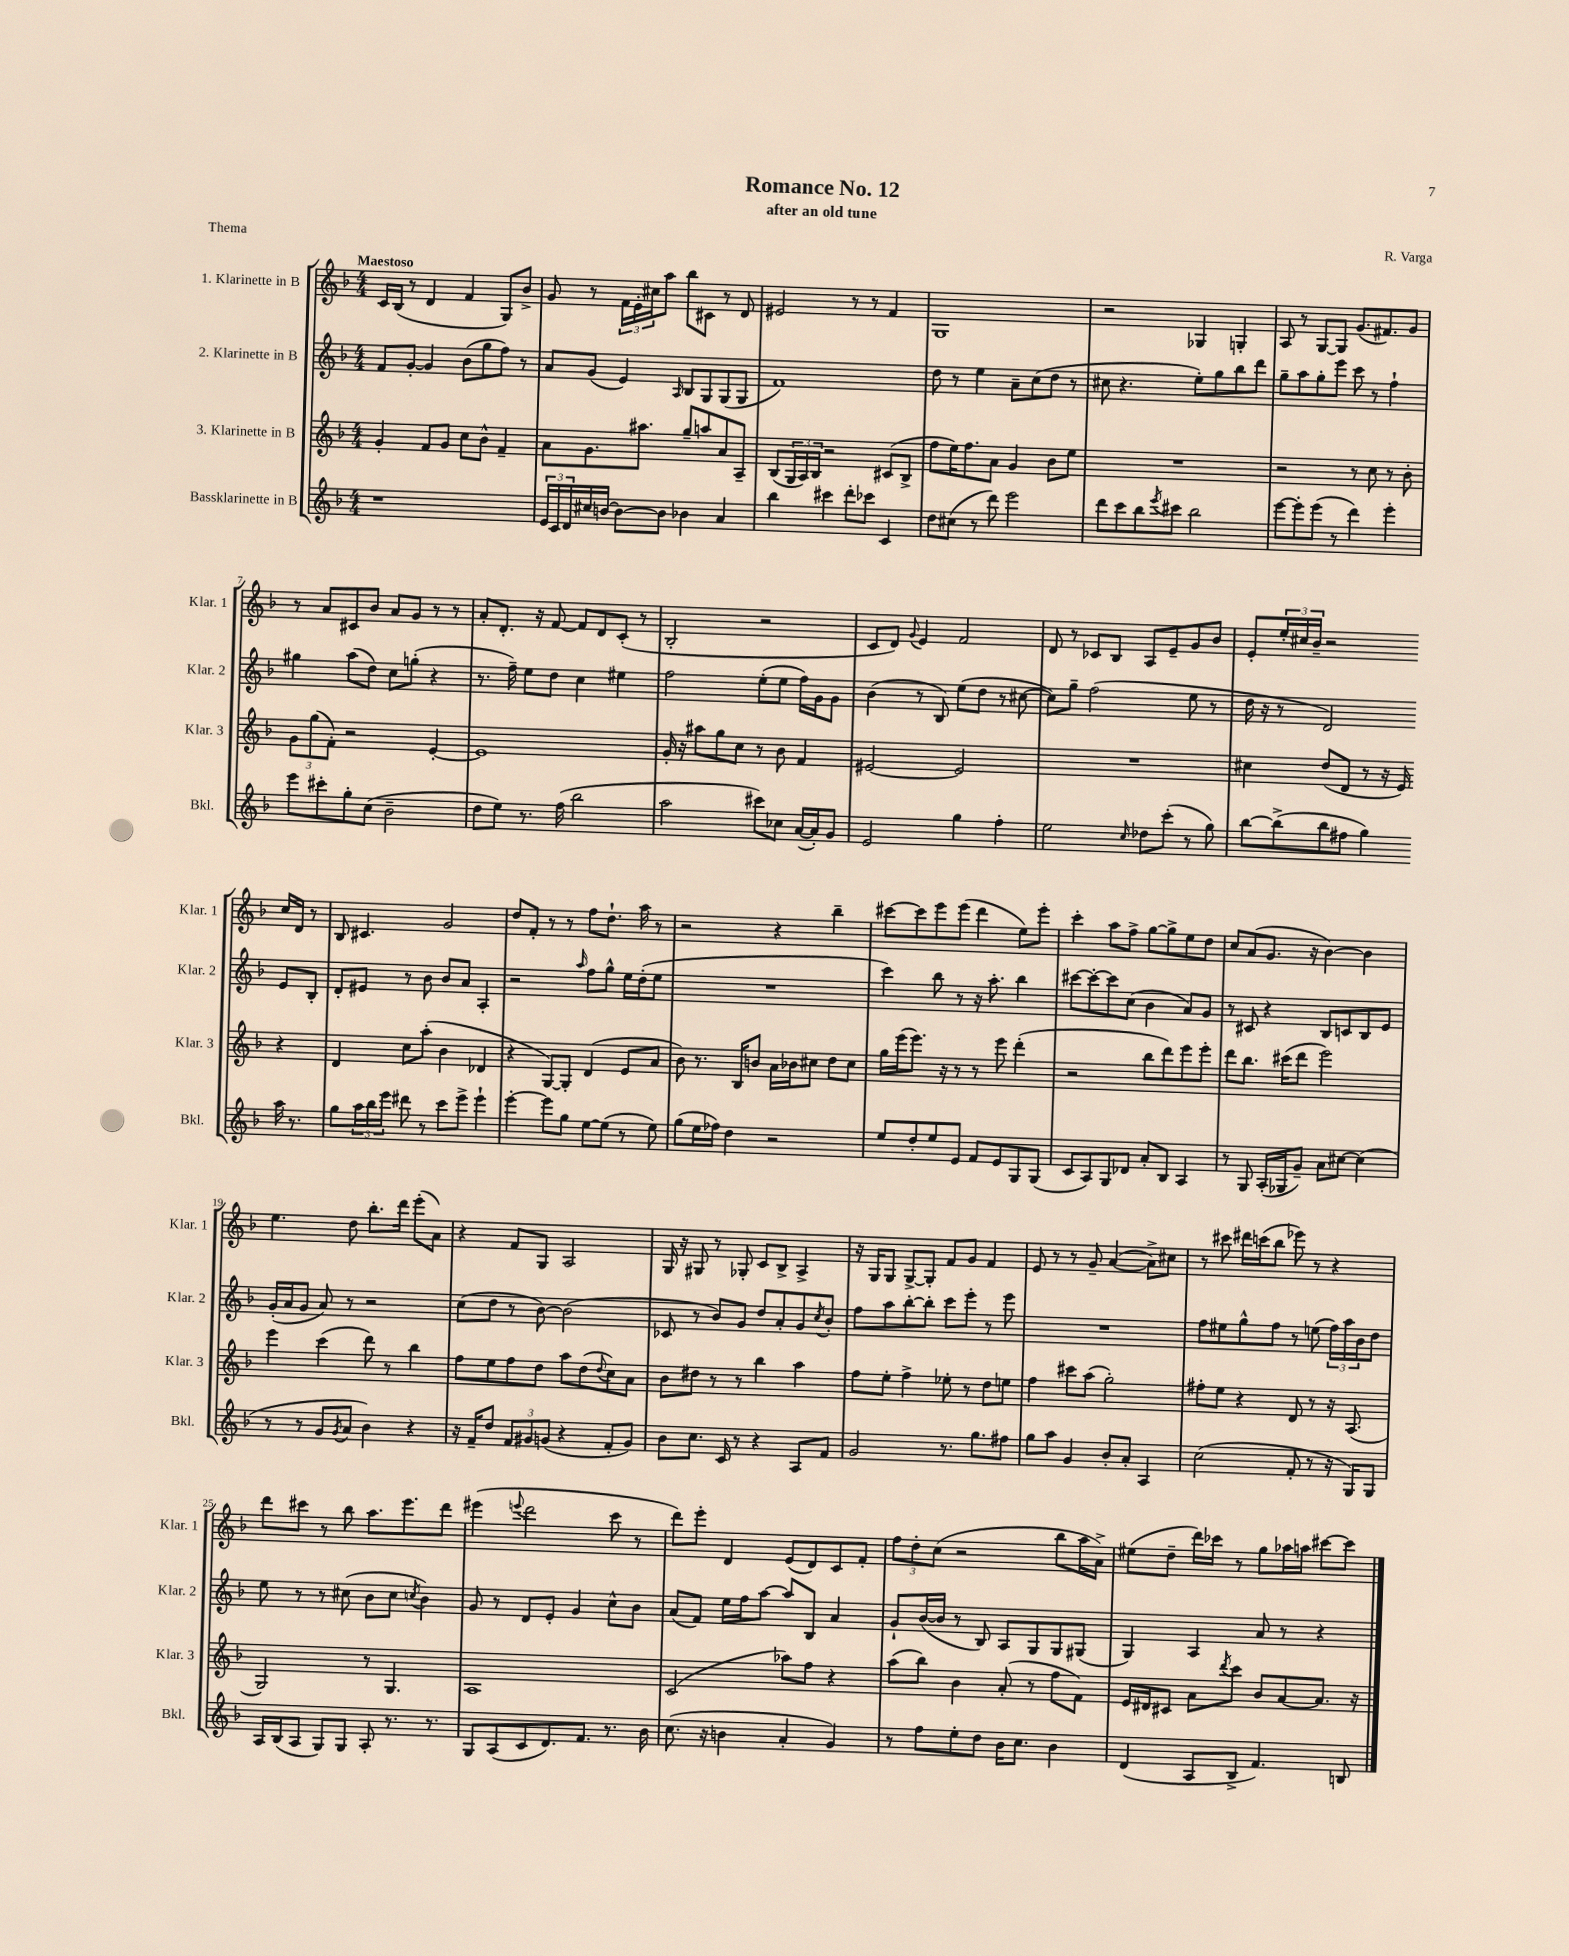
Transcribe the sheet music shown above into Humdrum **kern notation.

**kern	**kern	**kern	**kern
*part4	*part3	*part2	*part1
*staff4	*staff3	*staff2	*staff1
*I"Bassklarinette in B	*I"3. Klarinette in B	*I"2. Klarinette in B	*I"1. Klarinette in B
*I'Bkl.	*I'Klar. 3	*I'Klar. 2	*I'Klar. 1
*clefG2	*clefG2	*clefG2	*clefG2
*k[b-]	*k[b-]	*k[b-]	*k[b-]
*M4/4	*M4/4	*M4/4	*M4/4
=1	=1	=1	=1
!	!	!	!LO:TX:a:B:t=Maestoso
1r	4g'/	8f/L	16c/LL
.	.	.	(16B-/JJ
.	.	[8g'/J	8r
.	8f/L	4g/]	4d/
.	8g/J	.	.
.	8cc\L	(8b-\L	4f/
.	8b-^^\J	8gg\	.
.	4f~/	8ff\J)	8G/L)
.	.	8r	8b-^/J
=2	=2	=2	=2
24e/LL	8a\L	8a/L	8g/
24c/	.	.	.
24d/	.	.	.
16cc#X/	8.g\	(8g/J	8r
[16bn/JJ	.	.	.
8b\L_	.	4e/)	24f\LL
.	.	.	24e'\
.	8.aa#X\J	.	.
.	.	.	24cc#X\J
8b\J]	.	.	8aa\J
.	.	16qqA/	.
4b-X\	8gg~/L	8B-/L	8bb-\L
.	8aan/	8G/	8c#X\J
4a/	8a/	(8G/	8r
.	8A~/J	8G/J	8d/
=3	=3	=3	=3
4bb-\	(8B-/L	1f)	2e#X/
.	24G/L	.	.
.	24A/)	.	.
.	24B-/JJ	.	.
4ccc#X\	2r	.	.
8ddd'\L	.	.	8r
8ccc-X\J	.	.	8r
4c/	(8c#X/L	.	4f/
.	8B-^/J	.	.
=4	=4	=4	=4
8dd\L	8ff\L	8dd\	1G
(8cc#X\J	16ee\K)	8r	.
.	8.ff\	.	.
8r	.	4ee\	.
8ddd\)	8a\J	.	.
2eee\	4g/	8a~\L	.
.	.	(8cc\	.
.	8b-\L	8dd\J	.
.	8ee\J	8r	.
=5	=5	=5	=5
8ddd\L	1r	8cc#X\	2r
8ccc\	.	4.r	.
8bb-\	.	.	.
8qeee/	.	.	.
8ccc#X\J	.	.	.
2bb-\	.	8ee'\L)	4G-X/
.	.	8gg\	.
.	.	8bb-\	4Gn'/
.	.	8ddd\J	.
=6	=6	=6	=6
[8eee\L	2r	8gg~\L	8A/
8eee'\]	.	8aa\	8r
(8eee\J	.	8gg'\	[8G/L
8r	.	8eee\J	8G/J]
4ddd\)	8r	8ccc\	(8.g/L
.	8cc\	8r	.
.	.	.	8.f#X/)
4eee'\	8r	4ff`\	.
.	8b-'\	.	8g/J
!!LO:LB:g=z
=7	=7	=7	=7
8eee\L	12g\L	4gg#X\	8r
.	(12gg\	.	.
8ccc#X'\	.	.	8a/L
.	12f'\J)	.	.
8gg'\	2r	(8aa\L	8c#X/
(8cc\J	.	8dd\J)	8b-/J
2b-~\	.	8cc\L	8a/L
.	.	(8ggn'\J	8g/J
.	[4e'/	4r	8r
.	.	.	8r
=8	=8	=8	=8
8dd\L	1e]	8.r	8a'/L
8ee\J)	.	.	8.d'/J
.	.	16ff~\)	.
8.r	.	8ee\L	.
.	.	.	16r
.	.	8dd\J	[8f/
(16ff\	.	.	.
2bb-\	.	4cc\	8f/L]
.	.	.	8d/
.	.	4ee#X\	(8c'/J
.	.	.	8r
=9	=9	=9	=9
2aa\	16g'/	2ff\	2B-'/
.	16r	.	.
.	8aa#X\L	.	.
.	8gg\	.	.
.	8cc\J	.	.
8ccc#X\L)	8r	(8ee'\L	2r
8cc-X\J	8b-\	8ee\J	.
([16a/LL	4f/	16ff\LL)	.
16a'/J])	.	16g\J	.
8g/J	.	8g\J	.
=10	=10	=10	=10
2e/	[2e#X/	(4b-\	8c/L
.	.	.	8d/J)
.	.	.	8qqg/
.	.	8r	4e/
.	.	8B-/)	.
4gg\	2e#/]	(8ee\L	2f/
.	.	8dd\J	.
4ff'\	.	8r	.
.	.	[8cc#X\	.
=11	=11	=11	=11
2ee\	1r	8cc#\L])	8d/
.	.	8gg~\J	8r
.	.	(2ff\	8c-X/L
.	.	.	8B-/J
16qqcc/	.	.	.
8dd-X\L	.	.	8A/L
(8ccc'\J	.	.	8e~/
8r	.	8ee\	8g/
8gg\)	.	8r	8b-/J
=12	=12	=12	=12
[8bb-\L	4cc#X\	16dd\	8e'/L
.	.	16r	.
(8bb-^\]	.	8r	24ee'/L
.	.	.	24cc#X/
.	.	.	24b-~/JJ
8bb-\	(8dd/L	2d/)	2r
8ff#X\J	8d/J	.	.
4gg\)	8r	.	.
.	16r	.	.
.	16e/)	.	.
16aa\	4r	8e/L	16cc#/LL
8.r	.	.	16d/JJ
.	.	8B-'/J	8r
!!LO:LB:g=z
=13	=13	=13	=13
8gg\L	4d/	8d'/L	8B-/
24aa\L	.	8e#X/J	4.c#X/
24bb-\	.	.	.
24eee\JJ	.	.	.
8ddd#X\	8cc\L	8r	.
8r	(8aa'\J	8b-\	.
8ccc\L	4b-\	8b-/L	2g/
8eee^\J	.	8a/J	.
4eee`\	4d-X/	4A'/	.
=14	=14	=14	=14
[4eee'\	4r	2r	8dd/L
.	.	.	8f'/J
8eee\L]	[8G/L)	.	8r
8gg\J	8G'/J]	.	8r
.	.	16qqaa/	.
[8ee\L	(4d/	8ff\L	8ff\L
(8ee\J]	.	8gg^^\J	8.dd`\J
8r	8e/L	16ee\LL	.
.	.	(16dd'\J	16aa\
8ee\)	8a/J	8ee\J	8r
=15	=15	=15	=15
(8gg\L	8b-\)	1r	2r
16ee\L	8.r	.	.
16ff-X\JJ)	.	.	.
4dd\	.	.	.
.	16B-/KL	.	.
.	8bn/J	.	.
2r	16a\LL	.	4r
.	16b-X\J	.	.
.	8cc#X\J	.	.
.	8dd\L	.	4bb-~\
.	8cc#\J	.	.
=16	=16	=16	=16
8ee/L	16gg\LL	4ccc\)	[8ccc#X\L
.	(16eee\J	.	.
8dd'/	8.eee\J)	.	8ccc#\]
8ee/	.	8bb-\	8eee\
.	16r	.	.
8e/J	8r	8r	(8eee\J
8f/L	8r	16r	4ddd\
.	.	8.aa'\	.
8e/	8eee\	.	.
8G/	(4ddd'\	4bb-\	8ee\L)
(8G/J	.	.	8eee'\J
=17	=17	=17	=17
8c/L	2r	[8ccc#X\L	4ccc'\
8A/)	.	8ccc#'\_	.
8G/	.	8ccc#\]	8aa\L
8d-X/J	.	(8cc\J	8ff^\J
8a'/L	8bb-\L	4b-\	[8gg\L
8B-/J	8ddd\)	.	8gg^\]
4A/	8eee\	8a/L)	8ee\
.	8eee'\J	8g/J	8dd\J
=18	=18	=18	=18
8r	8ddd\L	8r	8cc/L
8G/	8.bb-\J	8c#X/	(8a/
(16A'/LL	.	4r	8.g/J
16G-X/J	(16ccc#X\KL	.	.
8g~/J)	8ddd\J	.	.
.	.	.	16r
8a\L	2eee\)	8B-/L	[4b-\)
[8cc#X\J	.	8cn/	.
(4cc#\]	.	8B-/	4b-\]
.	.	8e/J	.
!!LO:LB:g=z
=19	=19	=19	=19
8r	4eee\	(16g'/LL	4.ee\
.	.	16a/J	.
8r	.	8g/J	.
8g/L	(4ccc\	8a/)	.
8qg/	.	.	.
8a/J	.	8r	8dd\
4b-\)	8ddd\)	2r	8.bb-'\L
.	8r	.	.
.	.	.	16ddd\Jk
4r	4bb-\	.	(8eee'\L
.	.	.	8a\J)
=20	=20	=20	=20
16r	8ff\L	(8cc\L	4r
16f~/KL	.	.	.
8dd/J	8ee\	8dd\J	.
12f/L	8ff\	8r	8f/L
12g#X/	.	.	.
.	8dd\J	[8b-\)	8G/J
(12gn/J	.	.	.
4r	8aa\L	(2b-\]	2A/
.	(8dd\	.	.
.	8qqdd/	.	.
8f'/L	8cc\)	.	.
8g/J)	8a\J	.	.
=21	=21	=21	=21
8b-\L	8b-\L	8c-X/	16G/
.	.	.	16r
8.cc\J	8dd#X\J	8r	8G#X/
.	8r	8b-/L)	8r
16c/	.	.	.
8r	8r	8g/J	8G-X'/
4r	4bb-\	8dd/L	8c/L
.	.	8a'/	8B-^/J
8A/L	4aa\	8g/	4A^/
.	.	8qcc/	.
8f/J	.	8b-'/J	.
=22	=22	=22	=22
2g/	8ff\L	8ff\L	16r
.	.	.	16G/KL
.	8ee'\J	8aa\	8G/J
.	4ff^\	[8bb-'\	[8G^/L
.	.	8bb-'\J]	8G'/J]
8.r	8ee-X'\	8ccc\L	8f/L
.	8r	8eee'\J	8g/J
8.gg\L	.	.	.
.	8dd\L	8r	4f/
8ff#X\J	8een\J	8eee\	.
=23	=23	=23	=23
8gg\L	4ff\	1r	8e/
8aa\J	.	.	8r
4g/	8ccc#X\L	.	8r
.	(8aa\J	.	8g~/
8b-'/L	2gg'\)	.	([4a/
8a'/J	.	.	.
4A/	.	.	8a^\L])
.	.	.	8cc#X\J
=24	=24	=24	=24
(2cc\	8ff#X'\L	8ff\L	8r
.	8ee\J	8ee#X\	8ccc#X\
.	4r	8gg^^\	16ddd#X\LL
.	.	.	(16cccn\J
.	.	8ff\J	8bb-\J
8f'/	8d/	8r	8eee-X\)
8r	8r	(8een\	8r
16r	16r	24ff\LL)	4r
.	.	24aa\	.
16G/KL)	(8.A/	.	.
.	.	24b-\J	.
8G/J	.	8dd\J	.
!!LO:LB:g=z
=25	=25	=25	=25
16A/LL	2G/)	8ee\	8ddd\L
(16B-/J	.	.	.
8A/J	.	8r	8ccc#X\J
8G/L)	.	8r	8r
8G/J	.	(8cc#X\	8bb-\
8A'/	8r	8b-\L	8.aa\L
8.r	4.G/	8cc#\J	.
.	.	.	8.eee\
.	.	8qccn/	.
.	.	4b-\)	.
8.r	.	.	.
.	.	.	8ddd\J
=26	=26	=26	=26
8G/L	1A	8g/	(4eee#X\
(8A/	.	8r	.
.	.	.	8qqeeen/
8c/	.	8d/L	2ddd\
8.d/)	.	8e'/J	.
.	.	4g/	.
8.f/J	.	.	.
8.r	.	8cc^^\L	8ccc\
.	.	8b-\J	8r
16b-\	.	.	.
=27	=27	=27	=27
(8.cc\	(2c/	(8a/L	8ddd\L)
.	.	8f/J)	8eee'\J
16r	.	.	.
4bn\	.	16ee\LL	4d/
.	.	16ff\J	.
.	.	[8aa\J	.
4a'/	8aa-X\L)	8aa/L]	(8e/L
.	8ff\J	8B-/J	8d/)
4g/)	4r	4a/	8c/
.	.	.	8f'/J
=28	=28	=28	=28
8r	(8aa\L	8g`/L	12ff\L
.	.	.	12dd'\
8ff\L	8bb-\J)	([16b-/L	.
.	.	.	(12cc\J
.	.	16b-/JJ]	.
8ee'\	4b-\	8r	2r
8dd\J	.	8B-/)	.
16b-\KL	(8a'/	8A/L	.
8.cc\J	.	.	.
.	8r	8G/	.
4b-\	8ff\L	8G/	8bb-\L
.	8f\J)	(8G#X/J	16aa\L
.	.	.	16a^\JJ)
=29	=29	=29	=29
(4d/	16e/LL	4G/)	(8ee#X\L
.	16d#X/J	.	.
.	8c#X/J	.	8dd~\J
8A/L	8a\L	4A/	16ddd\LL)
.	.	.	16ccc-X\JJ
.	8qddd/	.	.
8B-^/J	8ccc\J	.	8r
4.f/)	8b-/L	8a/	8gg\L
.	[8a/	8r	16aa-X\L
.	.	.	16aan\JJ
.	8.a/J]	4r	[8ccc#X\L
8Bn/	.	.	8ccc#\J]
.	16r	.	.
==	==	==	==
*-	*-	*-	*-
